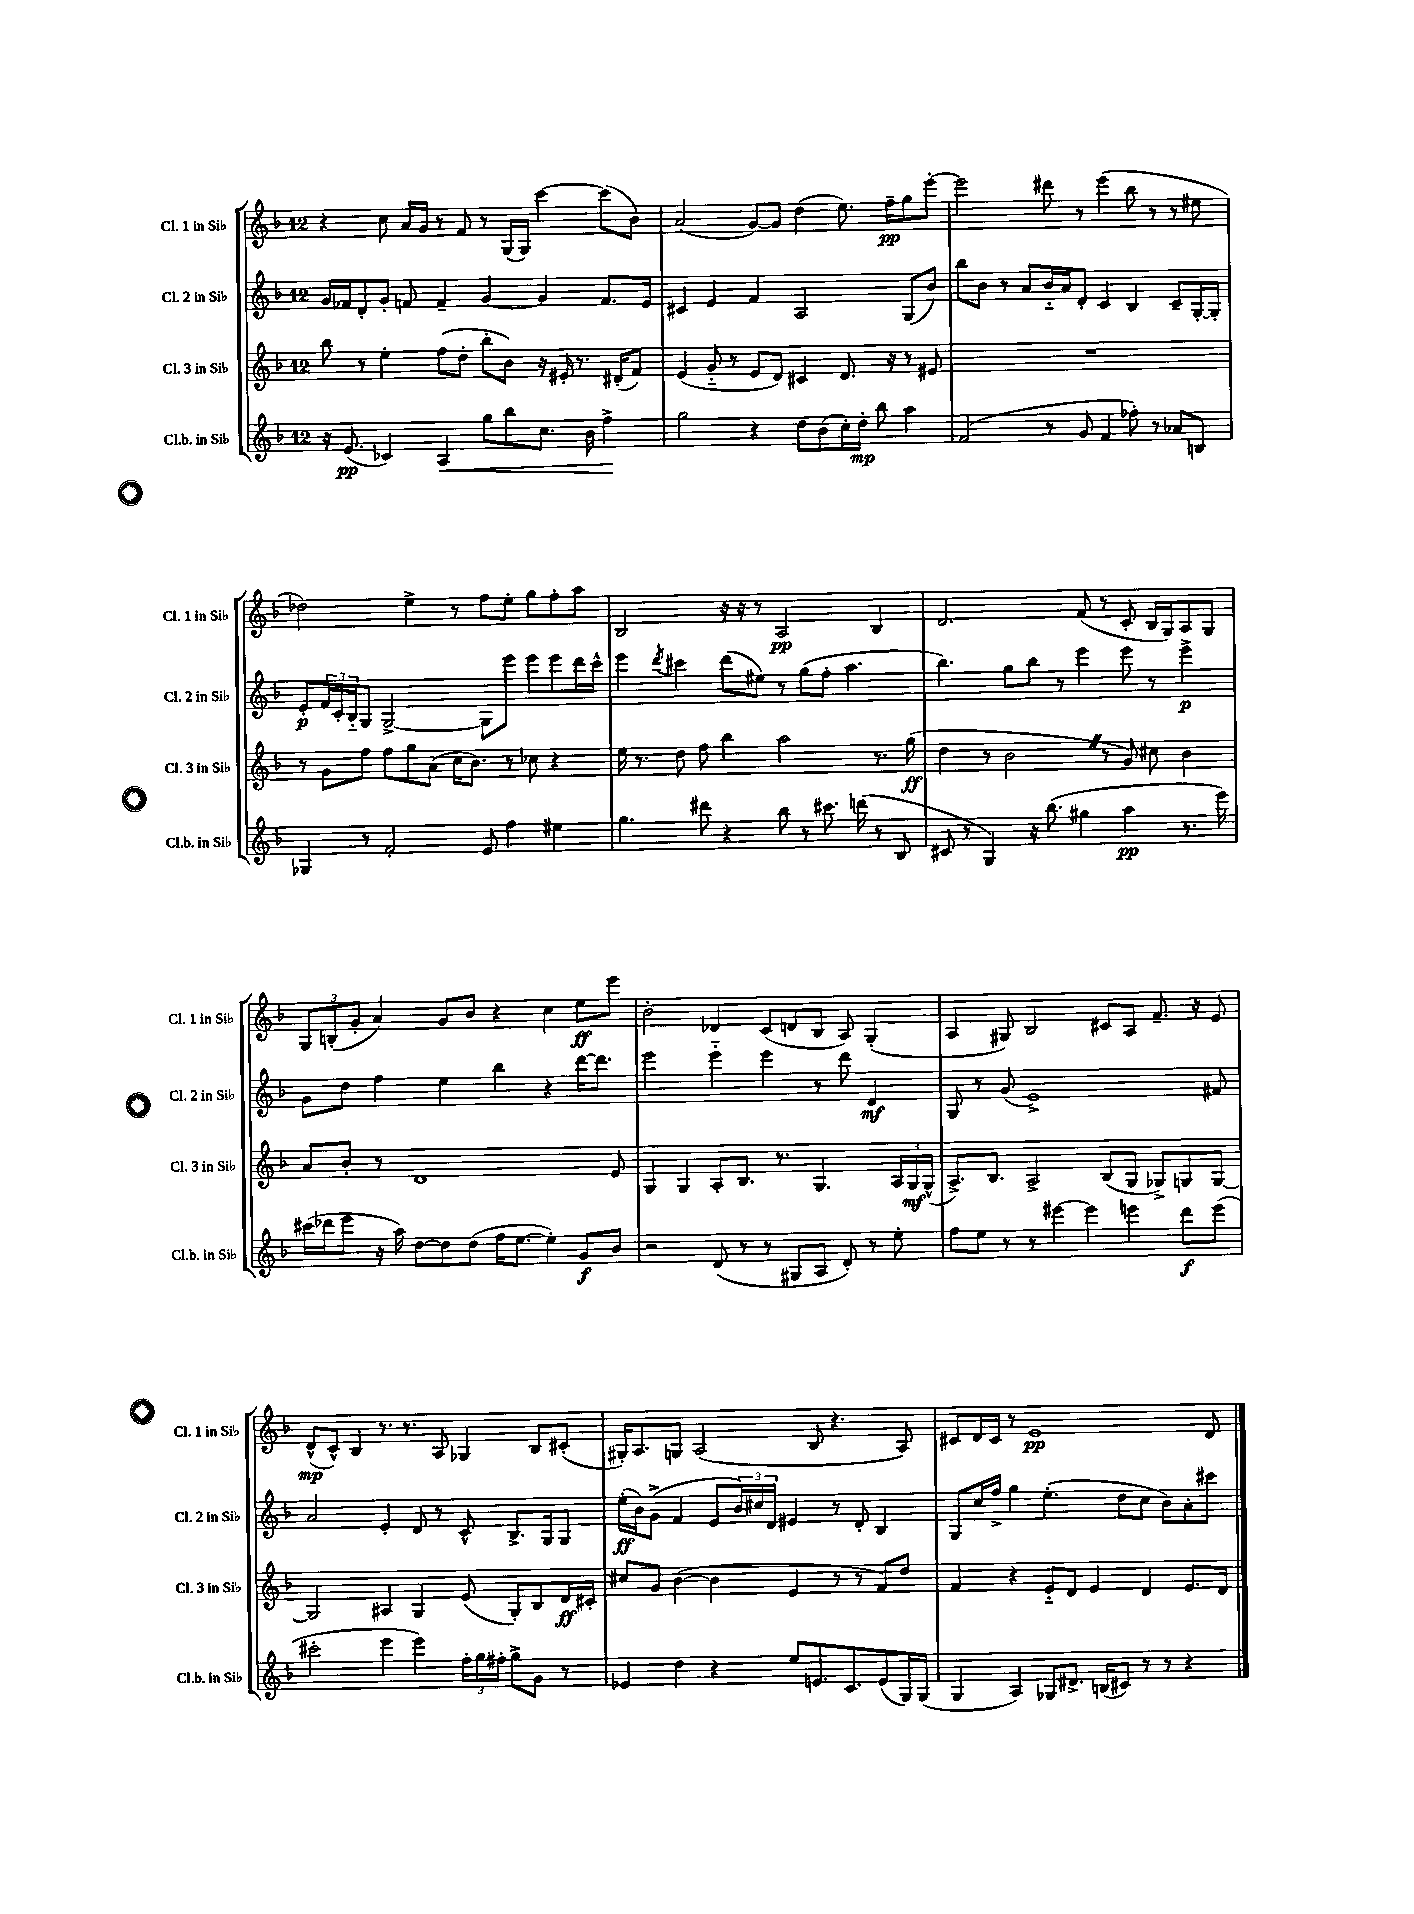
<<
\new StaffGroup <<
\new Staff = "s0" \with { instrumentName = "Cl. 1 in Sib" shortInstrumentName = "Cl. 1 in Sib" } {
    \clef treble \key f \major \once \override Staff.TimeSignature.style = #'single-digit \time 12/8
    r4 c''8 a'16 g'16 r8 f'8 r8 g16( g16) c'''4~ c'''8( bes'8) |
    a'2( g'8~) g'8 d''4( e''8.) f''16--\pp g''8 e'''8~-. |
    e'''2 dis'''8 r8 e'''4( bes''8 r8 r8 eis''8 |
    des''2) e''4-> r8 f''8 e''8-. g''8 f''8-. a''8 |
    bes2 r16 r16 r8 a2\pp bes4 |
    d'2. f'8( r8 c'8-. bes16 g16) a8 g8 |
    \tuplet 3/2 { g8 b8-.( g'8-. } a'4) g'8 bes'8 r4 c''4 e''8\ff e'''8 |
    bes'2-. des'4 c'8( d'8 bes8 a8) g4-.( |
    a4 gis8) bes2 cis'8 a8 f'8.-- r16 e'8 |
    d'8-^\mp( c'8-^) bes4 r8. r8. a8 ges4 bes8 cis'8-.( |
    gis16-.) a8. g8 a2( bes8 r4. a8) |
    cis'8 d'16 cis'16 r8 e'1\pp d'8 \bar "|." |
}
\new Staff = "s1" \with { instrumentName = "Cl. 2 in Sib" shortInstrumentName = "Cl. 2 in Sib" } {
    \clef treble \key f \major \once \override Staff.TimeSignature.style = #'single-digit \time 12/8
    g'16 fes'16 d'8-. g'8-. f'8 f'4-- g'4~ g'4 f'8. e'16 |
    cis'4 e'4 f'4 a2 g8( bes'8) |
    bes''8 bes'8 r8 a'8 bes'16-_ a'16 d'8-. c'4 bes4 c'8-- g16~-. g16-. |
    e'8-.\p \tuplet 3/2 { f'16 c'16-. bes16-_ } g8 g2~-> g8 e'''8 e'''8 e'''8 d'''16 c'''16-^ |
    e'''4 \acciaccatura { d'''8 } cis'''4 d'''8( eis''8) r8 g''8( f''8-. a''4. |
    bes''4.) g''8 bes''8 r8 e'''4 e'''8 r8 e'''4->\p |
    g'8 d''8 f''4 e''4 bes''4 r4 d'''16~ d'''8. |
    e'''2 e'''4-_ e'''4 r8 d'''8 d'4\mf |
    g8 r8 g'8( e'1->) fis'8 |
    a'2 e'4-. d'8 r8 c'8-^ bes8.-> g16 g8 |
    e''16-.\ff( bes'16) g'8->( f'4 e'8 \tuplet 3/2 { bes'16) cis''16 d'16 } eis'4 r8 d'8-. bes4 |
    g8 c''16 f''16-> g''4 e''4.-.( d''8 c''8 bes'8) a'8-. cis'''8 \bar "|." |
}
\new Staff = "s2" \with { instrumentName = "Cl. 3 in Sib" shortInstrumentName = "Cl. 3 in Sib" } {
    \clef treble \key f \major \once \override Staff.TimeSignature.style = #'single-digit \time 12/8
    bes''8 r8 e''4-. f''8( d''8-. bes''8-. bes'8) r16 eis'16-. r8. dis'16-.( f'8) |
    e'4( g'8-_ r8 e'8 d'8) cis'4 d'8. r16 r8 eis'8 |
    R1. |
    r8 g'8 f''8 f''8 g''8 a'8( c''16 bes'8.) r8 ces''8 r4 |
    e''16 r8. d''8 f''8 bes''4 a''2 r8. g''16\ff( |
    d''4 r8 bes'2 \once \override BreathingSign.text = \markup { \musicglyph "scripts.caesura.straight" } \breathe r8 g'8) cis''8 bes'4 |
    a'8 bes'8-. r8 d'1 e'8 |
    g4 g4 a8-. bes8. r8. g4. \tuplet 3/2 { a16 g16\mf g16-^( } |
    a8.->) bes8. a2-> bes8( g8 ges8->) g8 g8~ |
    g2 ais4 g4 e'8( g8-.) bes8 d'16\ff cis'16-. |
    cis''8 g'8 bes'4~( bes'4 e'4 r8 r8 f'8) d''8 |
    f'4 r4 e'8-_ d'8 e'4 d'4 e'8. d'16 \bar "|." |
}
\new Staff = "s3" \with { instrumentName = "Cl.b. in Sib" shortInstrumentName = "Cl.b. in Sib" } {
    \clef treble \key f \major \once \override Staff.TimeSignature.style = #'single-digit \time 12/8
    r16 e'8.\pp( ces'4) a4\< g''8 bes''8 c''8. bes'16 f''4->\! |
    g''2 r4 d''8 bes'8( c''16-.) d''16-.\mp bes''8 a''4 |
    f'2( r8 g'8 f'4 fes''8-.) r8 aes'8 b8 |
    ges4 r8 f'2-. e'8 f''4 eis''4 |
    g''4. dis'''8 r4 bes''8 r8 cis'''8. d'''16( r8 bes8 |
    cis'8 r8 g4) r16 bes''8.( gis''4 a''4\pp r8. e'''16) |
    cis'''16( des'''16 e'''8 r16 a''16) d''8~ d''8 d''8( f''16 e''8.~ e''4-.) g'8\f bes'8 |
    r2 d'8( r8 r8 gis8 a8 d'8-.) r8 e''8-. |
    f''8 e''8 r8 r8 eis'''4~ eis'''4 e'''4 d'''8\f e'''8( |
    cis'''2-. e'''4 e'''4) \tuplet 3/2 { f''16-. g''16 fis''16-. } g''8-> g'8 r8 |
    ees'4 d''4 r4 e''8 e'8. c'8. e'8( g16) g16( |
    g4 a4) ges8 dis'8.-> b16( cis'8) r8 r8 r4 \bar "|." |
}
>>
>>
\layout { \context { \Score \remove "Bar_number_engraver" } }
